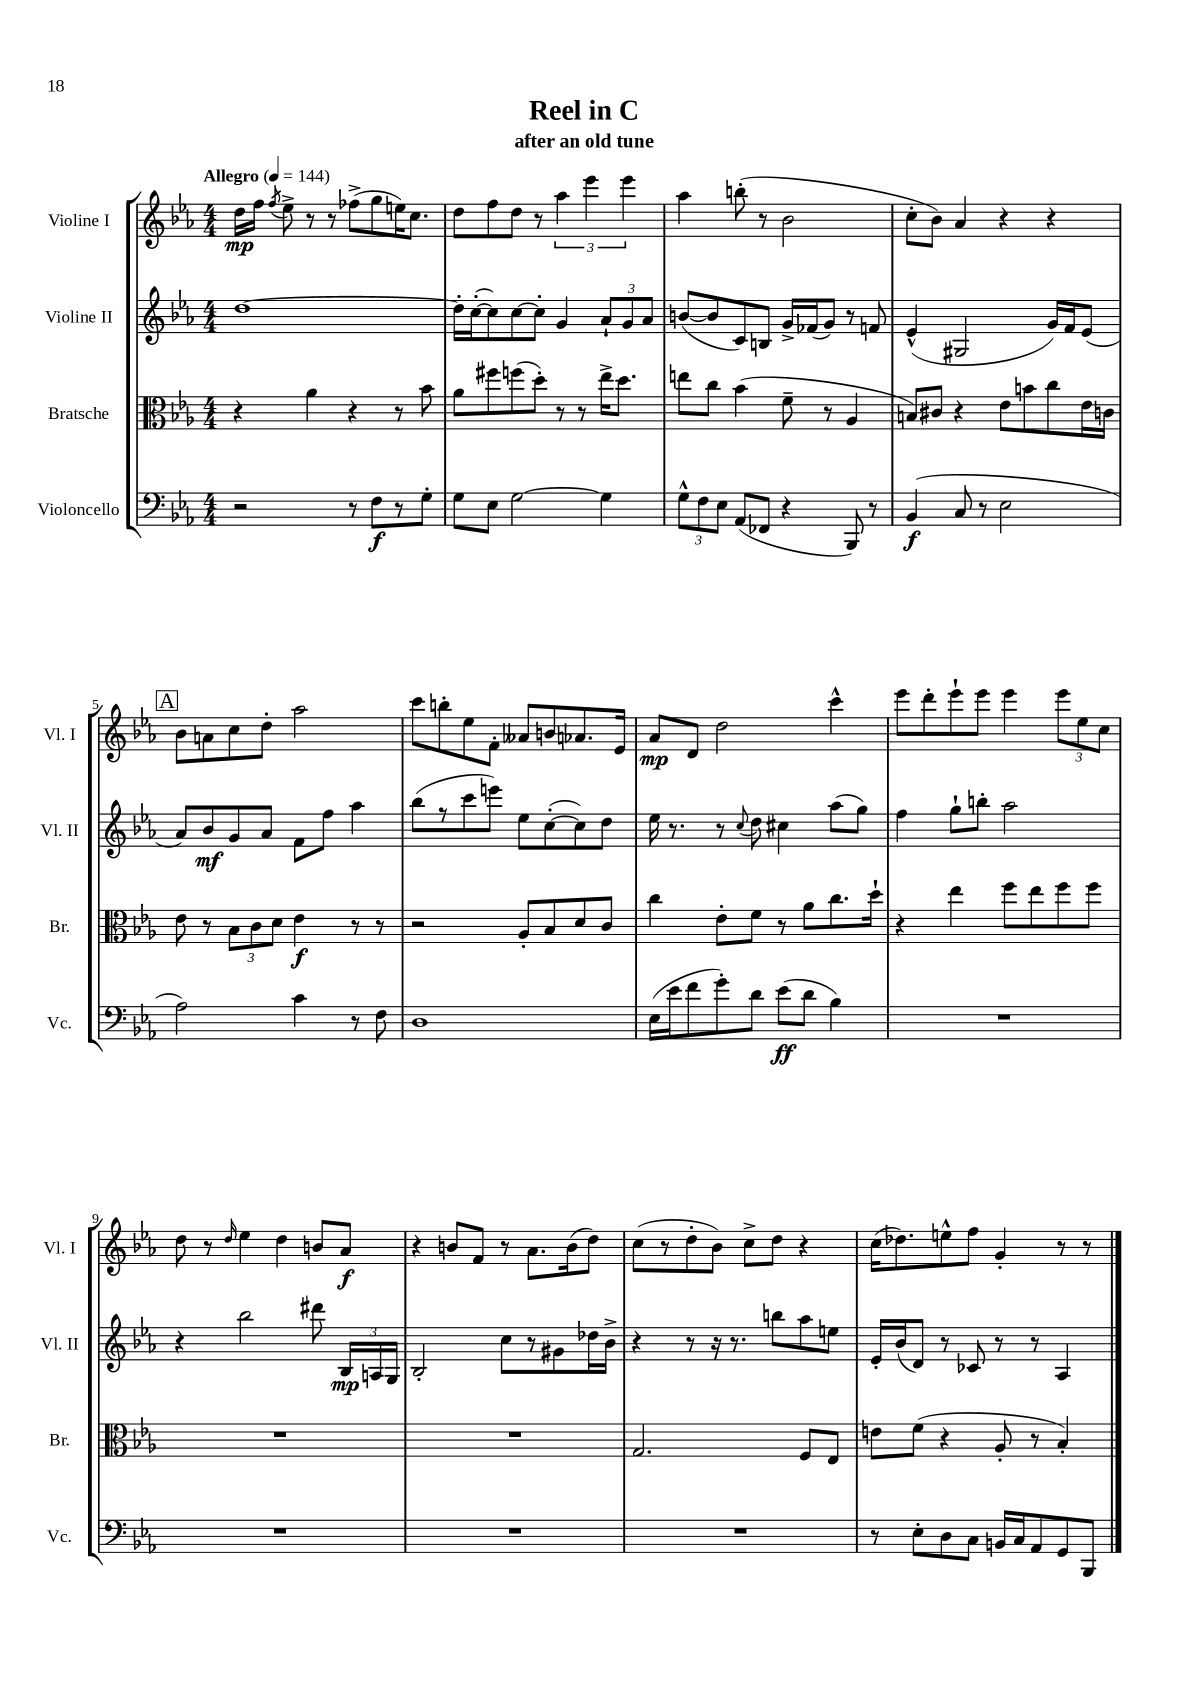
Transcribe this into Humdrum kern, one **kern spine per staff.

**kern	**dynam	**kern	**dynam	**kern	**dynam	**kern	**dynam
*part4	*part4	*part3	*part3	*part2	*part2	*part1	*part1
*staff4	*staff4	*staff3	*staff3	*staff2	*staff2	*staff1	*staff1
*I"Violoncello	*	*I"Bratsche	*	*I"Violine II	*	*I"Violine I	*
*I'Vc.	*	*I'Br.	*	*I'Vl. II	*	*I'Vl. I	*
*clefF4	*	*clefC3	*	*clefG2	*	*clefG2	*
*k[b-e-a-]	*	*k[b-e-a-]	*	*k[b-e-a-]	*	*k[b-e-a-]	*
*M4/4	*	*M4/4	*	*M4/4	*	*M4/4	*
*MM144	*	*MM144	*	*MM144	*	*MM144	*
=1	=1	=1	=1	=1	=1	=1	=1
!	!	!	!	!	!	!LO:TX:a:B:t=Allegro	!
2r	.	4r	.	[1dd	.	16dd\LL	mp
.	.	.	.	.	.	16ff\JJ	.
.	.	.	.	.	.	8qff/	.
.	.	.	.	.	.	8ee-^\	.
.	.	4a-\	.	.	.	8r	.
.	.	.	.	.	.	8r	.
8r	.	4r	.	.	.	(8ff-X^\L	.
8F\L	f	.	.	.	.	8gg\	.
8r	.	8r	.	.	.	16een\K)	.
.	.	.	.	.	.	8.cc\J	.
8G'\J	.	8b-\	.	.	.	.	.
=2	=2	=2	=2	=2	=2	=2	=2
8G\L	.	8a-\L	.	16dd'\LL]	.	8dd\L	.
.	.	.	.	([16cc'\J	.	.	.
8E-\J	.	8ff#X\	.	8cc\])	.	8ff\	.
[2G\	.	(8ffn\	.	[8cc\	.	8dd\J	.
.	.	8dd'\J)	.	8cc'\J]	.	8r	.
.	.	8r	.	4g/	.	6aa-\	.
.	.	8r	.	.	.	.	.
.	.	.	.	.	.	6eee-\	.
4G\]	.	16ee-^\KL	.	12a-`/L	.	.	.
.	.	8.dd\J	.	.	.	.	.
.	.	.	.	12g/	.	6eee-\	.
.	.	.	.	12a-/J	.	.	.
=3	=3	=3	=3	=3	=3	=3	=3
12G^^\L	.	8een\L	.	([8bn/L	.	4aa-\	.
12F\	.	.	.	.	.	.	.
.	.	8cc\J	.	8b/]	.	.	.
12E-\J	.	.	.	.	.	.	.
(8AA-/L	.	(4b-\	.	8c/)	.	(8bbn'\	.
8FF-X/J	.	.	.	8Bn/J	.	8r	.
4r	.	8f~\	.	16g^/LL	.	2b-\	.
.	.	.	.	(16f-X/J	.	.	.
.	.	8r	.	8g/J)	.	.	.
8BBB-/)	.	4A-/	.	8r	.	.	.
8r	.	.	.	8fn/	.	.	.
=4	=4	=4	=4	=4	=4	=4	=4
(4BB-/	f	8Bn/L)	.	(4e-^^/	.	8cc'\L	.
.	.	8c#X/J	.	.	.	8b-\J)	.
8C/	.	4r	.	2G#X/	.	4a-/	.
8r	.	.	.	.	.	.	.
2E-\	.	8e-\L	.	.	.	4r	.
.	.	8bn\	.	.	.	.	.
.	.	8cc\	.	16g/LL)	.	4r	.
.	.	.	.	16f/J	.	.	.
.	.	16e-\L	.	(8e-/J	.	.	.
.	.	16cn\JJ	.	.	.	.	.
!!LO:LB:g=z
!!LO:REH:place=s1:t=A
=5	=5	=5	=5	=5	=5	=5	=5
2A-\)	.	8e-\	.	8a-/L)	.	8b-\L	.
.	.	8r	.	8b-/	mf	8an\	.
.	.	12B-\L	.	8g/	.	8cc\	.
.	.	12c\	.	.	.	.	.
.	.	.	.	8a-/J	.	8dd'\J	.
.	.	12d\J	.	.	.	.	.
4c\	.	4e-\	f	8f\L	.	2aa-\	.
.	.	.	.	8ff\J	.	.	.
8r	.	8r	.	4aa-\	.	.	.
8F\	.	8r	.	.	.	.	.
=6	=6	=6	=6	=6	=6	=6	=6
1D	.	2r	.	(8bb-\L	.	8ccc\L	.
.	.	.	.	8r	.	8bbn'\	.
.	.	.	.	8ccc\	.	8ee-\	.
.	.	.	.	8eeen\J)	.	8f'\J	.
.	.	8A-'/L	.	8ee-\L	.	8a--X/L	.
.	.	8B-/	.	([8cc'\	.	8bn/	.
.	.	8d/	.	8cc\])	.	8.a-X/	.
.	.	8c/J	.	8dd\J	.	.	.
.	.	.	.	.	.	16e-/Jk	.
=7	=7	=7	=7	=7	=7	=7	=7
(16E-\LL	.	4cc\	.	16ee-\	.	8a-/L	mp
16e-\J	.	.	.	8.r	.	.	.
8f\	.	.	.	.	.	8d/J	.
8g'\)	.	8e-'\L	.	8r	.	2dd\	.
.	.	.	.	8qqcc/	.	.	.
8d\J	.	8f\J	.	8dd\	.	.	.
(8e-\L	ff	8r	.	4cc#X\	.	.	.
8d\J	.	8a-\L	.	.	.	.	.
4B-\)	.	8.cc\	.	(8aa-\L	.	4ccc^^\	.
.	.	.	.	8gg\J)	.	.	.
.	.	16dd`\Jk	.	.	.	.	.
=8	=8	=8	=8	=8	=8	=8	=8
1r	.	4r	.	4ff\	.	8eee-\L	.
.	.	.	.	.	.	8ddd'\	.
.	.	4ee-\	.	8gg`\L	.	8eee-`\	.
.	.	.	.	8bbn'\J	.	8eee-\J	.
.	.	8ff\L	.	2aa-\	.	4eee-\	.
.	.	8ee-\	.	.	.	.	.
.	.	8ff\	.	.	.	12eee-\L	.
.	.	.	.	.	.	12ee-\	.
.	.	8ff\J	.	.	.	.	.
.	.	.	.	.	.	12cc\J	.
!!LO:LB:g=z
=9	=9	=9	=9	=9	=9	=9	=9
1r	.	1r	.	4r	.	8dd\	.
.	.	.	.	.	.	8r	.
.	.	.	.	.	.	16qqdd/	.
.	.	.	.	2bb-\	.	4ee-\	.
.	.	.	.	.	.	4dd\	.
.	.	.	.	8ddd#X\	.	8bn/L	.
.	.	.	.	24B-/LL	mp	8a-/J	f
.	.	.	.	24An/	.	.	.
.	.	.	.	24G/JJ	.	.	.
=10	=10	=10	=10	=10	=10	=10	=10
1r	.	1r	.	2B-'/	.	4r	.
.	.	.	.	.	.	8bn/L	.
.	.	.	.	.	.	8f/J	.
.	.	.	.	8cc\L	.	8r	.
.	.	.	.	8r	.	8.a-\L	.
.	.	.	.	8g#X\	.	.	.
.	.	.	.	.	.	(16b\k	.
.	.	.	.	16dd-X\L	.	8dd\J)	.
.	.	.	.	16b-^\JJ	.	.	.
=11	=11	=11	=11	=11	=11	=11	=11
1r	.	2.G/	.	4r	.	(8cc\L	.
.	.	.	.	.	.	8r	.
.	.	.	.	8r	.	8dd'\	.
.	.	.	.	16r	.	8b-\J)	.
.	.	.	.	8.r	.	.	.
.	.	.	.	.	.	8cc^\L	.
.	.	.	.	8bbn\L	.	8dd\J	.
.	.	8F/L	.	8aa-\	.	4r	.
.	.	8E-/J	.	8een\J	.	.	.
=12	=12	=12	=12	=12	=12	=12	=12
8r	.	8en\L	.	16e-'/LL	.	(16cc\KL	.
.	.	.	.	(16b-/J	.	8.dd-X\)	.
8E-'\L	.	(8f\J	.	8d/J)	.	.	.
8D\	.	4r	.	8r	.	8een^^\	.
8C\J	.	.	.	8c-X/	.	8ff\J	.
16BBn/LL	.	8A-'/	.	8r	.	4g'/	.
16C/J	.	.	.	.	.	.	.
8AA-/	.	8r	.	8r	.	.	.
8GG/	.	4B-'/)	.	4A-/	.	8r	.
8BBB-/J	.	.	.	.	.	8r	.
==	==	==	==	==	==	==	==
*-	*-	*-	*-	*-	*-	*-	*-
